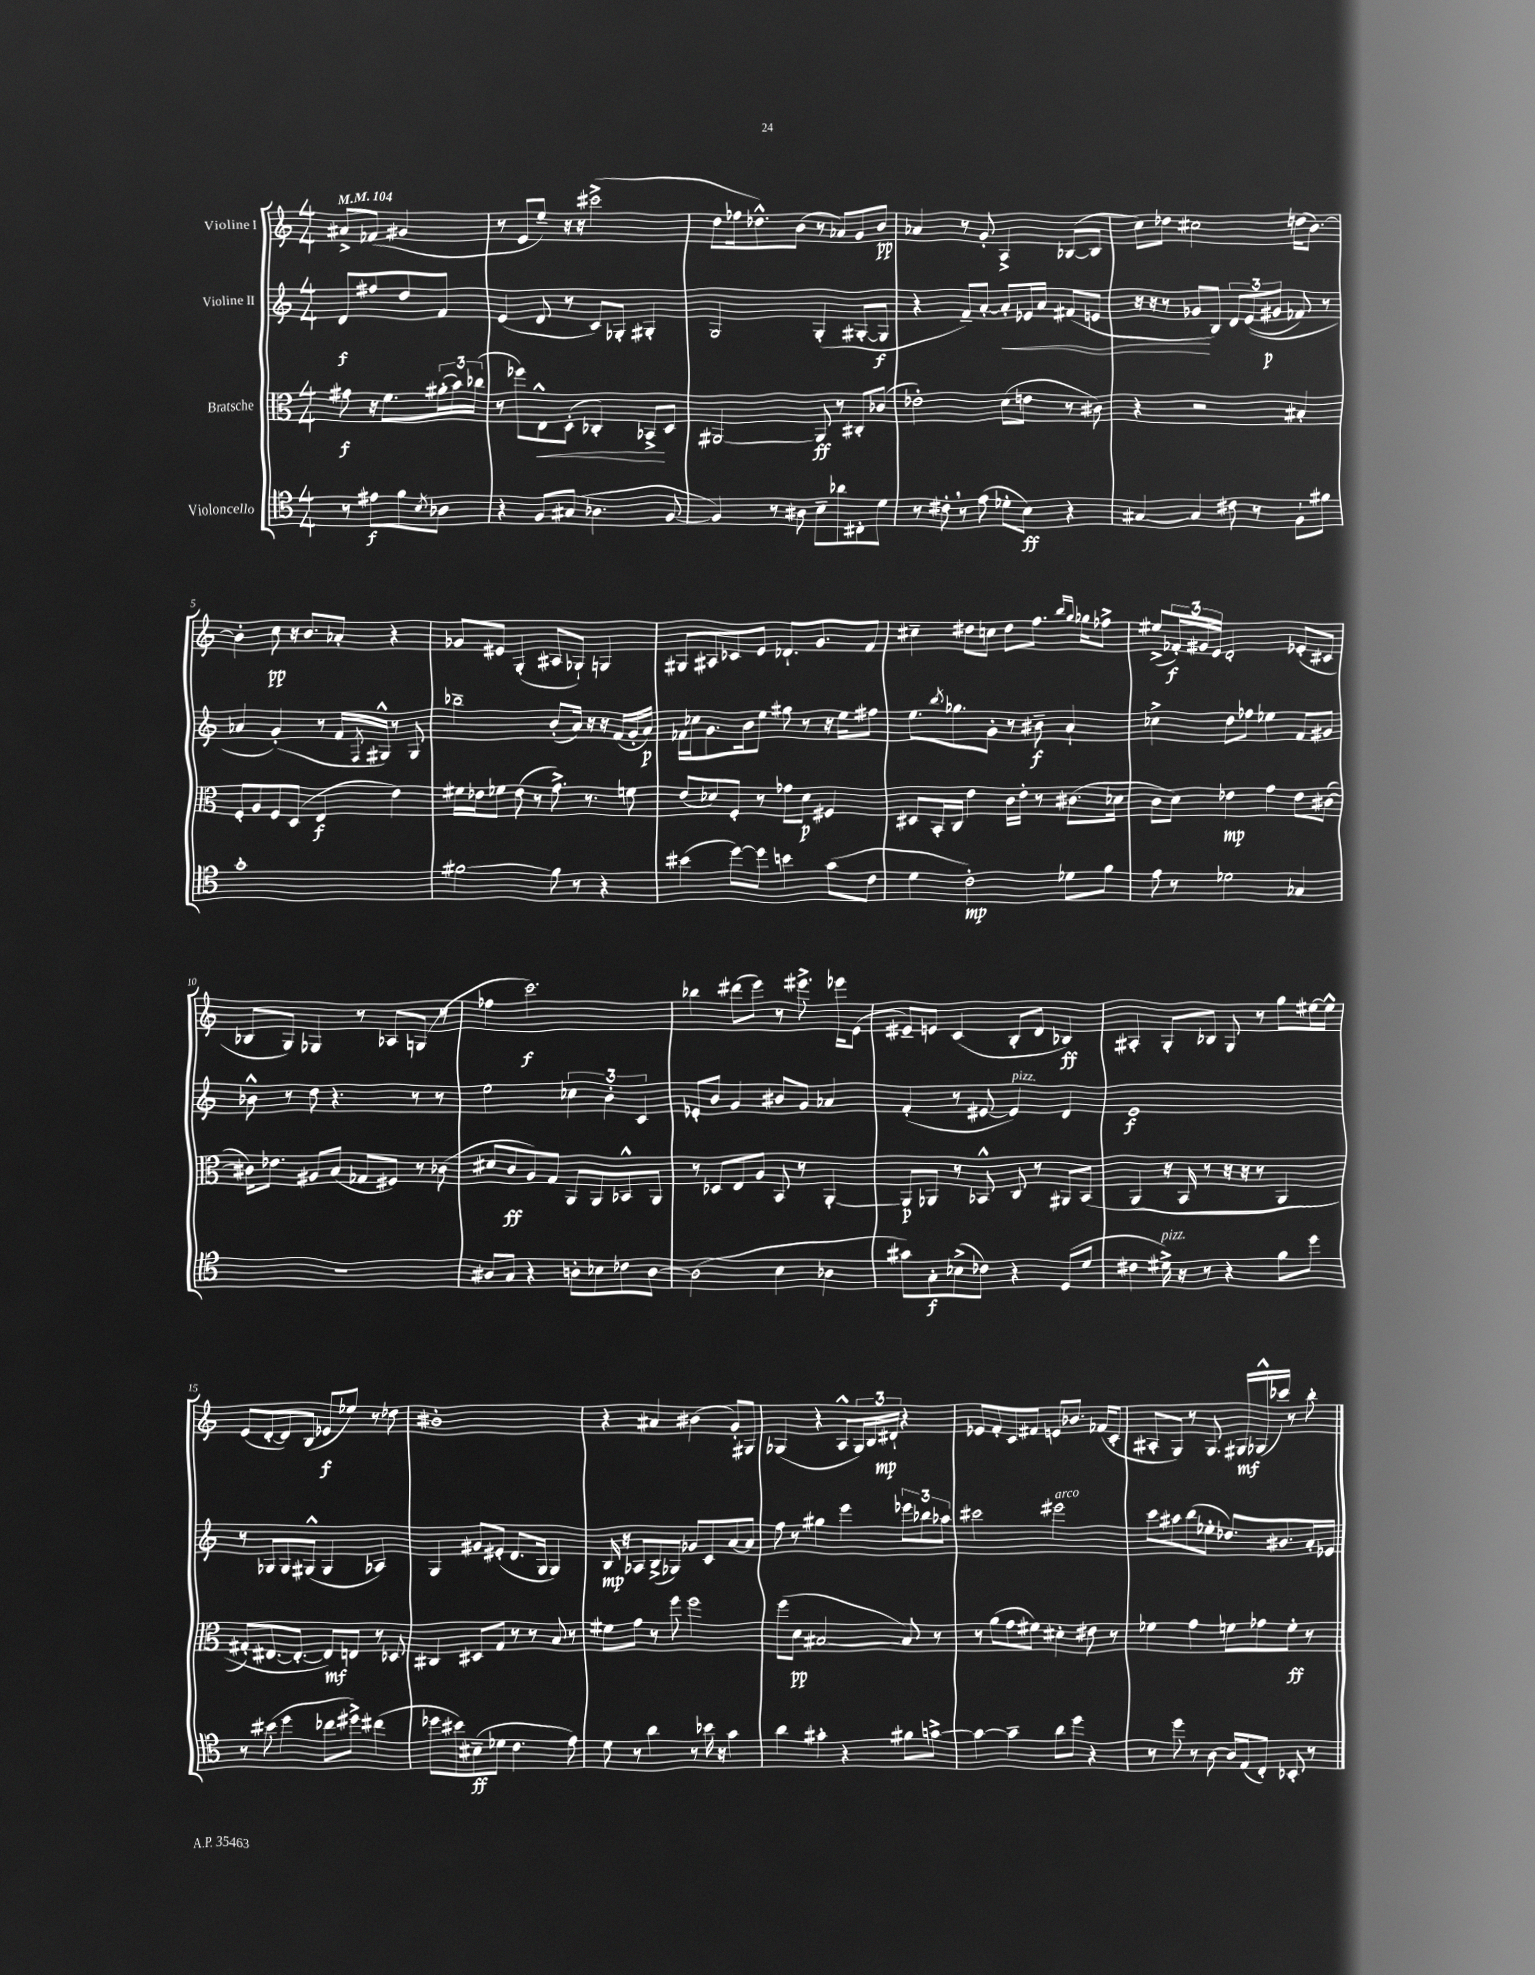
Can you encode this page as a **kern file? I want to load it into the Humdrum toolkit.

**kern	**kern	**kern	**kern
*staff4	*staff3	*staff2	*staff1
*clefC4	*clefC3	*clefG2	*clefG2
*k[]	*k[]	*k[]	*k[]
*M4/4	*M4/4	*M4/4	*M4/4
*MM104	*MM104	*MM104	*MM104
8r	8g#	8d	8a#^
8e#	16r	8ff#	(8f-
.	8.f	.	.
8f	.	8dd	4g#
8qB	.	.	.
8A-	(24a#'	8f	.
.	24b)	.	.
.	(24cc-	.	.
=	=	=	=
4r	8r	(4e	8r
.	8ff-)	.	8e
8F	8E^^	8d	8ee~)
(8G#	(8D'	8r	16r
.	.	.	16r
4.A-	4C-')	8c)	(2ccc#^
.	.	8G-'	.
.	8BB-^	4G#'	.
[8F	8D	.	.
=	=	=	=
4F])	[2AA#	2G	8dd
.	.	.	16ff-
.	.	.	8.dd-^^)
8r	.	.	.
8A#	.	.	(8b
8B~	8AA#]	(4G'	8r
8a-	8r	.	8a-)
8C#'	8C#'	[8G#'	8g
8d	(8c-	8G#]	8b
=	=	=	=
8r	2e-')	4r	4a-
8c#'	.	.	.
8r	.	8f~)	8r
(8e	.	[8a'	8g'
8d-'	(8d	8a']	4A^
8B)	8e	16e-	.
.	.	16a	.
4r	8r	(8f#	([8B-
.	8c#)	8e	8B-]
=	=	=	=
[4G#	4r	16r	8cc)
.	.	16r	.
.	.	8r	8dd-
4G#]	2r	8g-	2cc#
.	.	8B)	.
8c#	.	12d	.
.	.	&((12e	.
8r	.	.	.
.	.	12g#	.
8F`	4B#'	8f-)	(16dd
.	.	.	[8.b)
8f#	.	8r	.
=	=	=	=
1g'	8F'	4a-	4b']
.	8A	.	.
.	8F	(4g'&)	8cc
.	(8D	.	16r
.	.	.	8.b
.	4E	8r	.
.	.	16f	8a-'
.	.	8qF	.
.	.	16G#^^)	.
.	4e)	8r	4r
.	.	8G#	.
=	=	=	=
[2f#	16f#	2bb-~	8g-
.	16e-	.	.
.	8f-	.	8e#
.	(8e-	.	(4G'
.	8r	.	.
8f#]	8.g^)	(8b'	8A#
8r	.	16a)	8G-`)
.	8.r	16r	.
4r	.	16r	4G
.	.	(16f	.
.	8f	16g'	.
.	.	16a)	.
=	=	=	=
(4b#	(8e	16f-	8G#
.	.	16cc-	.
.	8d-)	8.g	8A#
[8dd)	8F'	.	8c-
.	.	16b	.
8dd]	8r	8ee	8e
4b	8g-	8gg#	8.d-`
.	8d-	8r	.
.	.	.	8.g
(8g	4F#	16r	.
.	.	16ee	.
8c	.	8ff#	8f
=	=	=	=
4d	8D#	8.ee	4cc#~
.	16BB'	.	.
.	.	8qbb	.
.	16C	8.gg-	.
2c')	4e	.	8dd#
.	.	8g'	8cc
.	16c	8r	8dd#
.	16e'	.	.
.	8r	8b#~	8.ff
8d-	(8.c#	4a`	.
.	.	.	16qqbb
.	.	.	16qqgg
.	.	.	16gg-
8f	.	.	8ff-^
.	16d-	.	.
=	=	=	=
8e	8c	4cc-^	(8ee#^
8r	8d)	.	24f-')
.	.	.	24g#
.	.	.	24e
2d-	4e-	8dd	2d'
.	.	8ff-	.
.	4g	4ee-	.
4G-	8e-	8f	(8e-'
.	([8c#	8g#	8c#
=	=	=	=
1r	16c#])	8b-^^	8B-
.	8.e-	.	.
.	.	8r	8G)
.	8A#	8dd	4G-
.	(8B	4.r	.
.	8G-	.	8r
.	8F#)	.	8A-
.	8r	8r	(8G
.	(8c-	8r	8r
=	=	=	=
8A#	8d#	2ee	4ff-
8G	8c	.	.
4r	8A)	.	2.ccc)
.	8G	.	.
8A'	8AA	6cc-	.
8B-	8AA	.	.
.	.	6b'	.
8c-	8BB-^^	.	.
.	.	6c	.
[8A	8AA	.	.
=	=	=	=
(2A]	8r	8e-'	4bb-
.	8D-	8b	.
.	8E	4g	(8ddd#
.	8A	.	8eee)
4B	8BB	8b#	8r
.	8r	8g	8.eee#^
4A-	[4AA'	4a-	.
.	.	.	16eee-
.	.	.	(8e
=	=	=	=
8g#)	8AA]	(4f'	8e#~)
8G'	8AA-	.	8e
(8B-^	8r	8r	(4c
8c-)	8BB-^^	[8e#	.
4r	8C	4e#])	8B'
.	8r	.	8d
(8D	8AA#	4d	4B-)
8d	&(8BB-	.	.
=	=	=	=
4c#	(4AA	1e	4A#'
16d#^)	16r	.	8G'
16r	16BB	.	.
8r	8r	.	8B-
4r	16r	.	8G
.	16r	.	.
.	8r	.	8r
8f	4AA	.	8gg
8dd	.	.	[16ee#
.	.	.	16ee#^^]
=	=	=	=
8r	8G#')	8r	(8e
(8b#	[8.E#	8G-	[8d'
4dd	.	8G-	8d])
.	8.E#'_	.	.
.	.	(8G#^^	(8B
8cc-	8E#]&)	4G#	8e-
8dd#^)	8E	.	8ee-)
(4cc#	8r	4A-)	8r
.	8D-	.	8dd-
=	=	=	=
8dd-	4C#	4G	1b#'
8b#)	.	.	.
(8B#~	8D#	8g#	.
8d-	8G	(8e#'	.
4.c	8r	8.d	.
.	8r	.	.
.	.	16G	.
.	8B	4G)	.
8e)	8r	.	.
=	=	=	=
8d	8f#	16B	4r
.	.	16r	.
8r	8g	8A-	.
4a	8r	(8B^	4a#
.	8ff	8G-)	.
8r	2ff	8g-	(4b#
16b-	.	8c	.
16r	.	.	.
4g	.	[8a	8g')
.	.	8a]	8G#
=	=	=	=
4a	(8ff	8ff	(4G-
.	8d	8r	.
4g#'	[2B#	4gg#	4r
4r	.	4eee	8A^^
.	.	.	24G-)
.	.	.	24B
.	.	.	24d#`
8f#	8B#])	12eee-	4r
.	.	12bb-	.
[8g^	8r	.	.
.	.	12aa-	.
=	=	=	=
4g_	8r	2ccc#	8e-
.	(8a	.	8f'
4g~]	8g	.	8c
.	8f#)	.	8f#
8a	4d#'	2eee#	8e
8dd	.	.	8.b-
4r	8e#	.	.
.	.	.	(16f-
.	8r	.	8c'
=	=	=	=
8r	4f-	8ccc	8A#'
8dd	.	8aa#	8G)
8r	4g	(8bb	8r
[8A	.	8ee-'	8.G
16A]	8f	8.dd-)	.
(16E	.	.	16G#
8C')	8g-	.	(16G-^^
.	.	8.b#	16ccc-)
8BB-'	8f'	.	8r
8r	8r	16a'	8bb'
.	.	16e-	.
==	==	==	==
*-	*-	*-	*-
